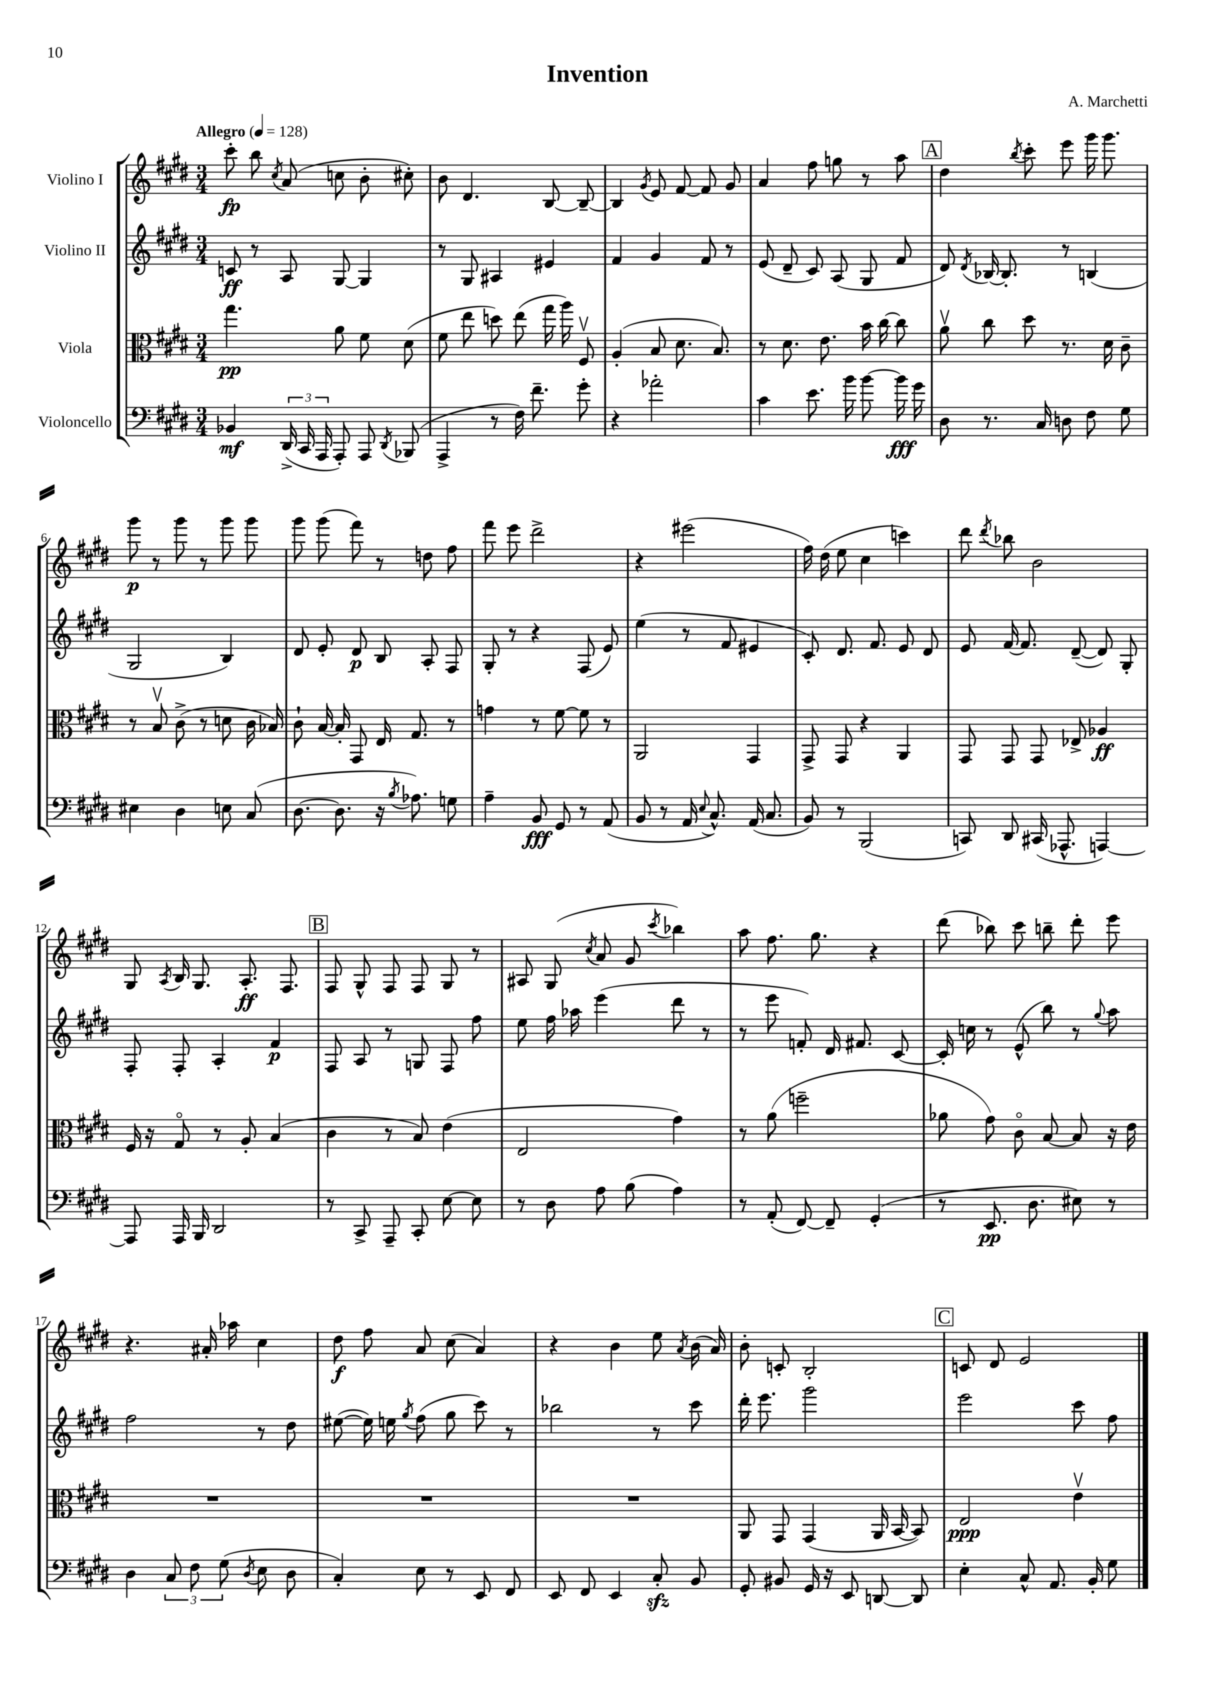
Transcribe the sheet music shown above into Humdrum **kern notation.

**kern	**dynam	**kern	**dynam	**kern	**dynam	**kern	**dynam
*part4	*part4	*part3	*part3	*part2	*part2	*part1	*part1
*staff4	*staff4	*staff3	*staff3	*staff2	*staff2	*staff1	*staff1
*I"Violoncello	*	*I"Viola	*	*I"Violino II	*	*I"Violino I	*
*clefF4	*	*clefC3	*	*clefG2	*	*clefG2	*
*k[f#c#g#d#]	*	*k[f#c#g#d#]	*	*k[f#c#g#d#]	*	*k[f#c#g#d#]	*
*M3/4	*	*M3/4	*	*M3/4	*	*M3/4	*
*MM128	*	*MM128	*	*MM128	*	*MM128	*
=1	=1	=1	=1	=1	=1	=1	=1
!	!	!	!	!	!	!LO:TX:a:B:t=Allegro	!
4BB-X/	mf	4.gg#\	pp	8cn/	ff	8ccc#'\	fp
.	.	.	.	8r	.	8bb\	.
.	.	.	.	.	.	8qcc#/	.
(24DD#^/	.	.	.	8A/	.	(8a/	.
24CC#/	.	.	.	.	.	.	.
24AAA/	.	.	.	.	.	.	.
8AAA'/)	.	8a\	.	[8G#/	.	8ccn\	.
8AAA/	.	8f#\	.	4G#/]	.	8b'\	.
8qDD#/	.	.	.	.	.	.	.
(8BBB-X/	.	(8d#\	.	.	.	8cc#X'\)	.
=2	=2	=2	=2	=2	=2	=2	=2
4AAA^/	.	8f#\	.	8r	.	8b\	.
.	.	8ee\	.	8G#/	.	4.d#/	.
8r	.	8ddn\)	.	4A#X/	.	.	.
16F#\)	.	(8ee\	.	.	.	.	.
8.f#~\	.	.	.	.	.	.	.
.	.	16gg#\	.	4e#X/	.	[8B/	.
.	.	16aa\)	.	.	.	.	.
8g#'\	.	8F#v/	.	.	.	8B~/_	.
=3	=3	=3	=3	=3	=3	=3	=3
4r	.	(4A'/	.	4f#/	.	4B/]	.
.	.	.	.	.	.	8qg#/	.
2a-X'\	.	8B/	.	4g#/	.	8e/	.
.	.	8.d#\	.	.	.	[8f#/	.
.	.	.	.	8f#/	.	8f#/]	.
.	.	8.B/)	.	.	.	.	.
.	.	.	.	8r	.	8g#/	.
=4	=4	=4	=4	=4	=4	=4	=4
4c#\	.	8r	.	(8e/	.	4a/	.
.	.	8.d#\	.	8d#~/	.	.	.
8.e\	.	.	.	8c#/)	.	8ff#\	.
.	.	8.e\	.	.	.	.	.
.	.	.	.	(8A/	.	8ggn\	.
16b\	.	.	.	.	.	.	.
[8b\	.	16b\	.	8G#/	.	8r	.
.	.	[16cc#\	.	.	.	.	.
16b\]	fff	8cc#\]	.	8f#/	.	8aa\	.
16g#\	.	.	.	.	.	.	.
!!LO:REH:place=s1:t=A
=5	=5	=5	=5	=5	=5	=5	=5
8D#\	.	8av\	.	8d#/)	.	4dd#\	.
.	.	.	.	8qd#/	.	.	.
8.r	.	8cc#\	.	[16B-X/	.	.	.
.	.	.	.	8.B-'/]	.	.	.
.	.	.	.	.	.	8qbb/	.
.	.	8dd#\	.	.	.	8ccc#'\	.
16C#/	.	.	.	.	.	.	.
8Dn\	.	8.r	.	8r	.	8eee\	.
8F#\	.	.	.	(4Bn/	.	16ggg#\	.
.	.	16d#\	.	.	.	8.ggg#\	.
8G#\	.	8c#~\	.	.	.	.	.
!!LO:LB:g=z
=6	=6	=6	=6	=6	=6	=6	=6
4E#X\	.	8r	.	2G#/	.	8ggg#\	p
.	.	8Bv/	.	.	.	8r	.
4D#\	.	(8c#^\	.	.	.	8ggg#\	.
.	.	8r	.	.	.	8r	.
8En\	.	8dn\	.	4B/)	.	8ggg#\	.
(8C#/	.	16c#\	.	.	.	8ggg#\	.
.	.	16B-X/)	.	.	.	.	.
=7	=7	=7	=7	=7	=7	=7	=7
[8.D#\	.	8c#`\	.	8d#/	.	8ggg#\	.
.	.	[16B/	.	8e'/	.	(8ggg#\	.
8.D#\]	.	16B'/]	.	.	.	.	.
.	.	8GG#/	.	8d#/	p	8fff#\)	.
16r	.	16E/	.	8B/	.	8r	.
8qB/	.	.	.	.	.	.	.
8.A-X\)	.	8.G#/	.	.	.	.	.
.	.	.	.	8A'/	.	8ddn\	.
8Gn\	.	8r	.	8F#/	.	8ff#\	.
=8	=8	=8	=8	=8	=8	=8	=8
4A~\	.	4gn\	.	8G#'/	.	8fff#\	.
.	.	.	.	8r	.	8eee\	.
8BB/	fff	8r	.	4r	.	2ddd#^\	.
8GG#/	.	[8f#\	.	.	.	.	.
8r	.	8f#\]	.	(8F#/	.	.	.
(8AA/	.	8r	.	8e/)	.	.	.
=9	=9	=9	=9	=9	=9	=9	=9
8BB/	.	2AA/	.	(4ee\	.	4r	.
8r	.	.	.	.	.	.	.
16AA/	.	.	.	8r	.	(2eee#X\	.
8qqE/	.	.	.	.	.	.	.
8.C#^^/)	.	.	.	.	.	.	.
.	.	.	.	8f#/	.	.	.
(16AA/	.	4GG#/	.	4e#X/	.	.	.
8.C#/	.	.	.	.	.	.	.
=10	=10	=10	=10	=10	=10	=10	=10
8BB/)	.	8GG#^/	.	8c#'/)	.	16ff#\)	.
.	.	.	.	.	.	(16dd#\	.
8r	.	8GG#/	.	8.d#/	.	8ee\	.
(2BBB/	.	4r	.	.	.	4cc#\	.
.	.	.	.	8.f#/	.	.	.
.	.	4AA/	.	8e/	.	4cccn\)	.
.	.	.	.	8d#/	.	.	.
=11	=11	=11	=11	=11	=11	=11	=11
8CCn/)	.	8GG#/	.	8e/	.	8ddd#\	.
.	.	.	.	.	.	8qddd#/	.
8DD#/	.	8GG#/	.	[16f#/	.	8bb-X\	.
.	.	.	.	8.f#/]	.	.	.
(16CC#X/	.	8GG#/	.	.	.	2b\	.
8.AAA-X^^/	.	.	.	.	.	.	.
.	.	8E-X^/	.	([8d#~/	.	.	.
[4AAAn/)	.	4A-X/	ff	8d#/])	.	.	.
.	.	.	.	8G#'/	.	.	.
!!LO:LB:g=z
=12	=12	=12	=12	=12	=12	=12	=12
8AAA/]	.	16F#/	.	8F#'/	.	8G#/	.
.	.	16r	.	.	.	.	.
.	.	.	.	.	.	8qA/	.
16AAA/	.	8G#/	.	8F#'/	.	16B/	.
16BBB/	.	.	.	.	.	8.G#/	.
2DD#/	.	8r	.	4A'/	.	.	.
.	.	8A'/	.	.	.	8.A'/	ff
.	.	(4B/	.	4f#/	p	.	.
.	.	.	.	.	.	8.F#/	.
!!LO:REH:place=s1:t=B
=13	=13	=13	=13	=13	=13	=13	=13
8r	.	4c#\	.	8F#/	.	8F#/	.
8CC#^/	.	.	.	8A/	.	8G#^^/	.
8AAA~/	.	8r	.	8r	.	8F#/	.
8CC#'/	.	8B/)	.	8Gn/	.	8F#/	.
[8E\	.	(4e\	.	8F#/	.	8G#/	.
8E\]	.	.	.	8ff#\	.	8r	.
=14	=14	=14	=14	=14	=14	=14	=14
8r	.	2E/	.	8ee\	.	8A#X/	.
8D#\	.	.	.	16ff#\	.	(8G#/	.
.	.	.	.	16aa-X\	.	.	.
.	.	.	.	.	.	8qcc#/	.
8A\	.	.	.	(4eee\	.	8a/	.
(8B\	.	.	.	.	.	8g#/	.
.	.	.	.	.	.	8qccc#/	.
4A\)	.	4g#\)	.	8ddd#\	.	4bb-X\)	.
.	.	.	.	8r	.	.	.
=15	=15	=15	=15	=15	=15	=15	=15
8r	.	8r	.	8r	.	8aa\	.
(8AA'/	.	(8a\	.	8eee\	.	8.ff#\	.
[8FF#/)	.	2ffn~\	.	8fn'/)	.	.	.
.	.	.	.	.	.	8.gg#\	.
8FF#~/]	.	.	.	16d#/	.	.	.
.	.	.	.	8.f#X/	.	.	.
(4GG#'/	.	.	.	.	.	4r	.
.	.	.	.	[8c#/	.	.	.
=16	=16	=16	=16	=16	=16	=16	=16
8r	.	8a-X\	.	16c#'/]	.	(8ddd#\	.
.	.	.	.	16ccn\	.	.	.
8.EE/	pp	8g#\)	.	8r	.	8bb-X\)	.
.	.	8c#\	.	(8e^^/	.	8ccc#\	.
8.D#\	.	.	.	.	.	.	.
.	.	[8B/	.	8bb\)	.	8bbn~\	.
8E#X\)	.	8B/]	.	8r	.	8ddd#'\	.
.	.	.	.	8qqgg#/	.	.	.
8r	.	16r	.	8aa\	.	8eee\	.
.	.	16e\	.	.	.	.	.
!!LO:LB:g=z
=17	=17	=17	=17	=17	=17	=17	=17
4D#\	.	2.r	.	2ff#\	.	4.r	.
12C#/	.	.	.	.	.	.	.
12F#\	.	.	.	.	.	.	.
.	.	.	.	.	.	16a#X'/	.
(12G#\	.	.	.	.	.	.	.
.	.	.	.	.	.	16aa-X\	.
8qD#/	.	.	.	.	.	.	.
8E\	.	.	.	8r	.	4cc#\	.
8D#\	.	.	.	8dd#\	.	.	.
=18	=18	=18	=18	=18	=18	=18	=18
4C#'/)	.	2.r	.	([8ee#X\	.	8dd#\	f
.	.	.	.	16ee#\])	.	8ff#\	.
.	.	.	.	16een\	.	.	.
.	.	.	.	8qgg#/	.	.	.
8E\	.	.	.	(8ff#\	.	8a/	.
8r	.	.	.	8gg#\	.	(8cc#\	.
8EE/	.	.	.	8ccc#\)	.	4a/)	.
8FF#/	.	.	.	8r	.	.	.
=19	=19	=19	=19	=19	=19	=19	=19
8EE/	.	2.r	.	2bb-X\	.	4r	.
8FF#/	.	.	.	.	.	.	.
4EE/	.	.	.	.	.	4b\	.
8C#zz'/	.	.	.	8r	.	8ee\	.
.	.	.	.	.	.	8qa/	.
8BB/	.	.	.	8ccc#\	.	(16b\	.
.	.	.	.	.	.	16a/)	.
=20	=20	=20	=20	=20	=20	=20	=20
8GG#'/	.	8AA/	.	16ddd#'\	.	8b'\	.
.	.	.	.	8.eee\	.	.	.
8BB#X/	.	8GG#/	.	.	.	8cn'/	.
16GG#/	.	(4GG#/	.	2ggg#\	.	2B'/	.
16r	.	.	.	.	.	.	.
8EE/	.	.	.	.	.	.	.
[8DDn/	.	16AA/	.	.	.	.	.
.	.	[16BB/	.	.	.	.	.
8DD/]	.	8BB/])	.	.	.	.	.
!!LO:REH:place=s1:t=C
=21	=21	=21	=21	=21	=21	=21	=21
4E'\	.	2E/	ppp	2eee\	.	8cn/	.
.	.	.	.	.	.	8d#/	.
8C#^^/	.	.	.	.	.	2e/	.
8.AA/	.	.	.	.	.	.	.
.	.	4ev\	.	8ccc#\	.	.	.
16BB'/	.	.	.	.	.	.	.
8G#\	.	.	.	8ff#\	.	.	.
==	==	==	==	==	==	==	==
*-	*-	*-	*-	*-	*-	*-	*-
